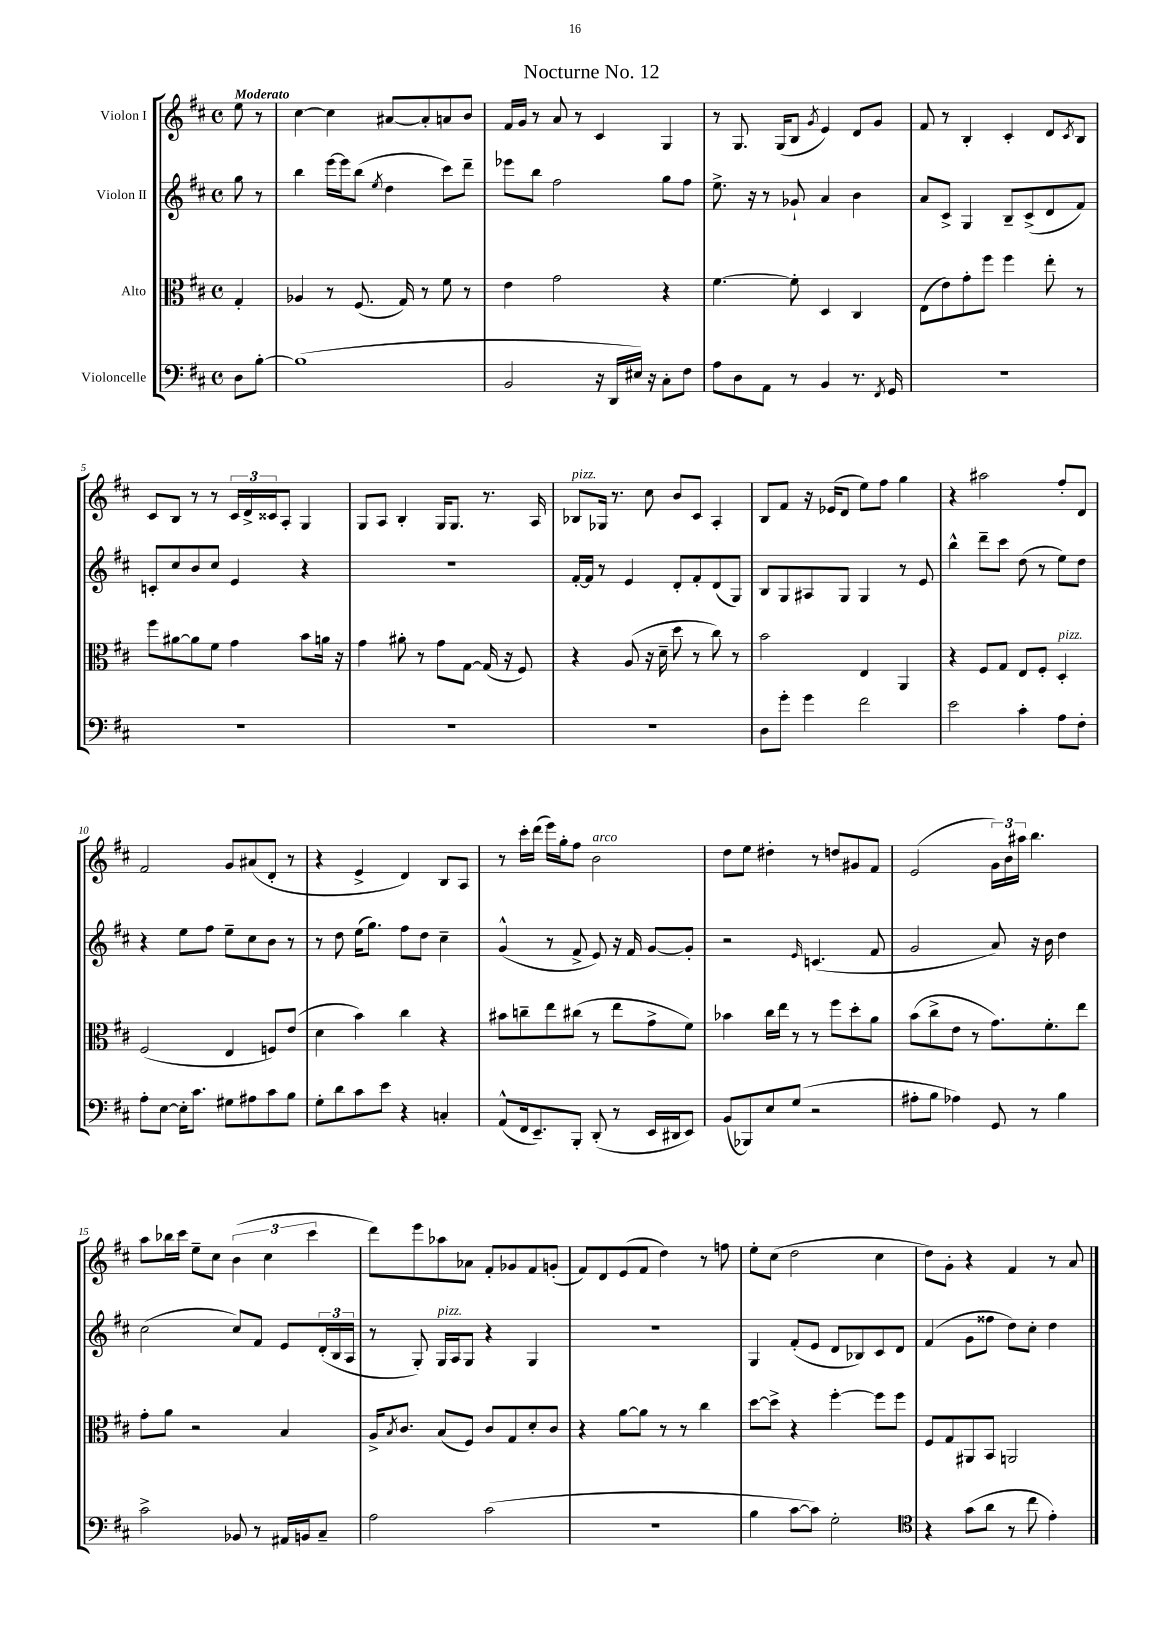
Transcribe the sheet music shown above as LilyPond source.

\header { title = "Nocturne No. 12" }
<<
\new StaffGroup <<
\new Staff = "s0" \with { instrumentName = "Violon I" } {
    \clef treble \key d \major \defaultTimeSignature \time 4/4 \partial 4 \tempo "Moderato"
    e''8 r8 |
    cis''4~ cis''4 ais'8~ ais'8-. a'8 b'8 |
    fis'16 g'16 r8 a'8 r8 cis'4 g4 |
    r8 g8. g16( b8 \acciaccatura { g'8 } e'4) d'8 g'8 |
    fis'8 r8 b4-. cis'4-. d'8 \acciaccatura { cis'8 } b8 |
    cis'8 b8 r8 r8 \tuplet 3/2 { cis'16 d'16-> cisis'16 } a8-. g4 |
    g8 a8 b4-. g16 g8. r8. a16 |
    bes8^\markup { \italic "pizz." } ges16 r8. cis''8 b'8 cis'8 a4-. |
    b8 fis'8 r16 ees'16( d'8 e''8) fis''8 g''4 |
    r4 ais''2 fis''8-. d'8 |
    fis'2 g'8 ais'8( d'8-. r8 |
    r4 e'4-> d'4) b8 a8 |
    r8 cis'''16-. d'''16( e'''16) g''16-. fis''8 b'2^\markup { \italic "arco" } |
    d''8 e''8 dis''4-. r8 d''8 gis'8 fis'8 |
    e'2( \tuplet 3/2 { g'16) b'16 ais''16 } b''4. |
    a''8 bes''16 cis'''16 e''8-- cis''8 \tuplet 3/2 { b'4( cis''4 cis'''4 } |
    d'''8) e'''8 aes''8 aes'8 fis'8-. ges'8 fis'8 g'8-.( |
    fis'8) d'8 e'8( fis'8 d''4) r8 f''8 |
    e''8-. cis''8( d''2 cis''4 |
    d''8) g'8-. r4 fis'4 r8 a'8 \bar "|." |
}
\new Staff = "s1" \with { instrumentName = "Violon II" } {
    \clef treble \key d \major \defaultTimeSignature \time 4/4 \partial 4
    g''8 r8 |
    b''4 e'''16~ e'''16 b''8( \acciaccatura { e''8 } d''4 cis'''8) d'''8-- |
    ees'''8 b''8 fis''2 g''8 fis''8 |
    e''8.-> r16 r8 ges'8-! a'4 b'4 |
    a'8 cis'8-> g4 b8-- cis'8->( d'8 fis'8) |
    c'8-. cis''8 b'8 cis''8 e'4 r4 |
    R1 |
    fis'16~-. fis'16 r8 e'4 d'8-. fis'8-. d'8( g8) |
    b8 g8 ais8 g8 g4 r8 e'8 |
    b''4-^ d'''8-- cis'''8 d''8( r8 e''8) d''8 |
    r4 e''8 fis''8 e''8-- cis''8 b'8 r8 |
    r8 d''8 e''16( g''8.) fis''8 d''8 cis''4-- |
    g'4-^( r8 fis'8-> e'8) r16 fis'16 g'8~ g'8-. |
    r2 \grace { e'16 } c'4.( fis'8 |
    g'2 a'8) r16 b'16 d''4 |
    cis''2( cis''8) fis'8 e'8 \tuplet 3/2 { d'16-.( b16 a16 } |
    r8 g8-.) g16^\markup { \italic "pizz." } a16 g8 r4 g4 |
    R1 |
    g4 fis'8-.( e'8 d'8 bes8) cis'8 d'8 |
    fis'4( g'8 fisis''8 d''8) cis''8-. d''4 \bar "|." |
}
\new Staff = "s2" \with { instrumentName = "Alto" } {
    \clef alto \key d \major \defaultTimeSignature \time 4/4 \partial 4
    g4-. |
    aes4 r8 fis8.( g16) r8 fis'8 r8 |
    e'4 g'2 r4 |
    fis'4.~ fis'8-. d4 cis4 |
    e8( e'8) g'8-. fis''8 fis''4 e''8-. r8 |
    fis''8 ais'8~ ais'8 fis'8 g'4 b'8 a'16 r16 |
    g'4 ais'8-. r8 g'8 g8~ g16( r16 fis8) |
    r4 a8( r16 d'16-- d''8 r8 cis''8) r8 |
    b'2 e4 a,4 |
    r4 fis8 g8 e8 fis8-. d4-.^\markup { \italic "pizz." } |
    fis2( e4 f8) e'8( |
    d'4 b'4) cis''4 r4 |
    bis'8 c''8-- e''8 cis''8( r8 e''8 g'8-> fis'8) |
    bes'4 cis''16 e''16 r8 r8 fis''8 d''8-. a'8 |
    b'8( cis''8-> e'8 r8 g'8.) fis'8.-. e''8 |
    g'8-. a'8 r2 b4 |
    a16-> \acciaccatura { b8 } cis'8. b8( fis8) cis'8 g8 d'8-. cis'8 |
    r4 a'8~ a'8 r8 r8 cis''4 |
    d''8~ d''8-> r4 fis''4~-. fis''8 fis''8 |
    fis8 g8 ais,8 b,8 a,2 \bar "|." |
}
\new Staff = "s3" \with { instrumentName = "Violoncelle" } {
    \clef bass \key d \major \defaultTimeSignature \time 4/4 \partial 4
    d8 b8~-. |
    b1( |
    b,2 r16 d,16 eis16) r16 cis8-. fis8 |
    a8 d8 a,8 r8 b,4 r8. \acciaccatura { fis,8 } g,16 |
    R1 |
    R1 |
    R1 |
    R1 |
    d8 g'8-. g'4 fis'2 |
    e'2 cis'4-. a8 fis8-. |
    a8-. e8~ e16-. cis'8. gis8 ais8 cis'8 b8 |
    g8-. d'8 cis'8 e'8 r4 c4-. |
    a,8-^( fis,16 e,8.--) b,,8-. d,8-.( r8 e,16 dis,16 e,8) |
    b,8( bes,,8) e8 g8( r2 |
    ais8-. b8 aes4) g,8 r8 b4 |
    cis'2-> bes,8 r8 ais,16 b,16 cis8-- |
    a2 cis'2( |
    R1 |
    b4 cis'8~ cis'8) g2-. |
    \clef tenor r4 g'8( a'8 r8 cis''8 e'4-.) \bar "|." |
}
>>
>>
